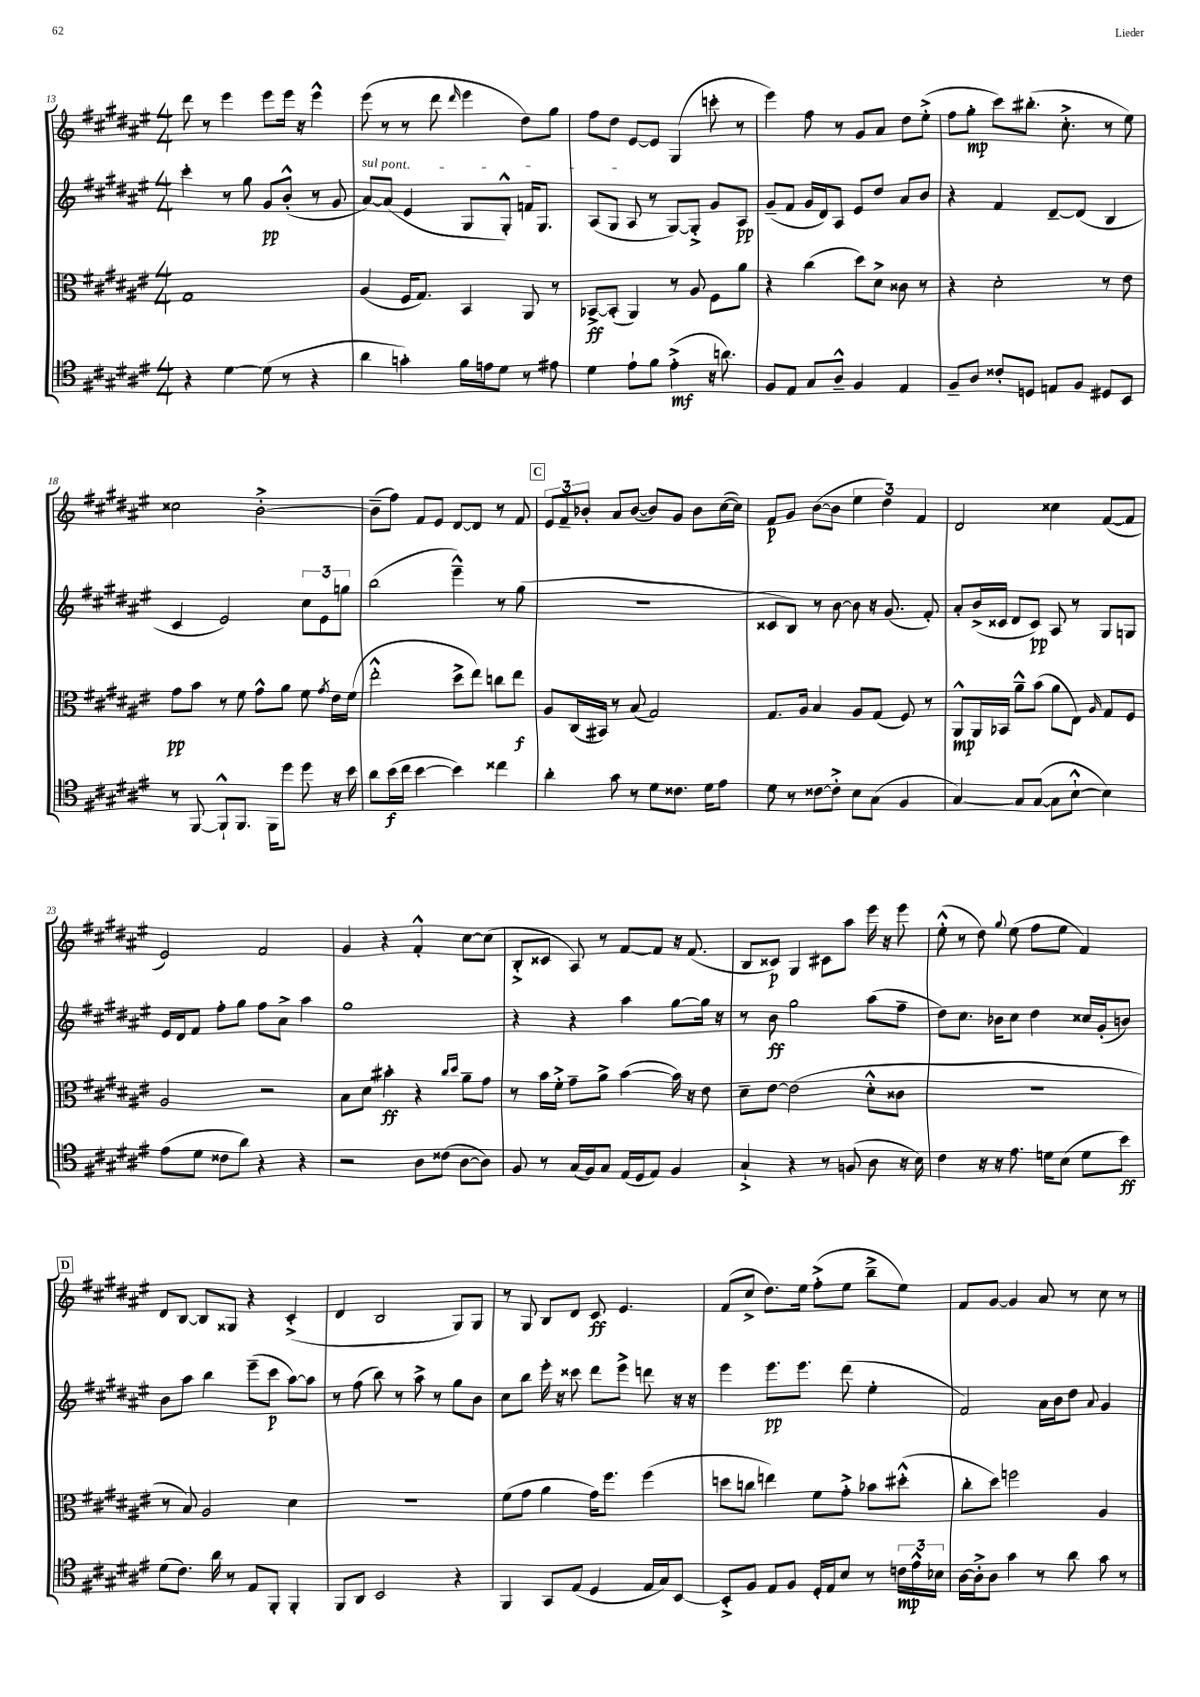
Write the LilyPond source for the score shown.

<<
\new StaffGroup <<
\new Staff = "s0" {
    \clef treble \key fis \major \numericTimeSignature \time 4/4
    \autoBeamOff dis'''8 r8 eis'''4 eis'''8[ eis'''16] r16 eis'''4-^ |
    eis'''8( r8 r8 dis'''8 \grace { dis'''16 } eis'''4 dis''8[) gis''8] |
    fis''8[ dis''8] eis'8[~ eis'8] gis4( c'''8-. r8 |
    eis'''4) fis''8 r8 gis'8[ ais'8] dis''8[ eis''8]-.->( |
    fis''8[ gis''8]-.\mp cis'''8[) bis''8.]-.( cis''8.-.-> r8 eis''8) |
    cisis''2 b'2~-.-> |
    b'8[--( fis''8]) fis'8[ eis'8] dis'8[~ dis'8] r8 fis'8 |
    \mark \markup { \box "C" } \tuplet 3/2 { eis'8[ fis'8-- bes'8]-. } ais'8[ bes'8]~( bes'8[) gis'8] bes'8[ cis''16~( cis''16]) |
    fis'8[\p gis'8] b'8[~( b'8] \tuplet 3/2 { eis''4 dis''4) fis'4 } |
    dis'2 cisis''4 fis'8[~( fis'8] |
    eis'2) fis'2 |
    gis'4 r4 fis'4-.-^ cis''8[~ cis''8]( |
    b8[-.-> cisis'8] ais8) r8 fis'8[~ fis'8] r16 fis'8.( |
    b8[ cisis'8]\p) gis4 cis'8[ ais''8] eis'''16 r16 eis'''8 |
    eis''8-.-^( r8 dis''8) \appoggiatura { gis''8 } eis''8( fis''8[ eis''8] fis'4) |
    \mark \markup { \box "D" } dis'8[ b8]~ b8[ gisis8] r4 cis'4-.->( |
    dis'4 b2 gis8[) gis8] |
    r8 gis8 b8[ dis'8] cis'8\ff eis'4. |
    fis'8[( cis''8]-> dis''8.[) eis''16] fis''8[-.->( eis''8] b''8[---> eis''8]) |
    fis'8[ gis'8]~ gis'4 ais'8 r8 cis''8 r8 \bar "|." |
}
\new Staff = "s1" {
    \clef treble \key fis \major \numericTimeSignature \time 4/4
    \autoBeamOff cis'''4-. r8 gis''8 gis'8[\pp b'8]-.-^( r8 gis'8 |
    \once \override TextSpanner.bound-details.left.text = \markup { \italic "sul pont." } ais'8[~\startTextSpan) ais'8]( eis'4 gis8[ gis8]-.-^) f'16[ gis8.] |
    ais8[( gis8] ais8\stopTextSpan r8 gis8[~) gis8]-.-> gis'8[ ais8]\pp |
    gis'8[--( fis'8] gis'16[ dis'16) ais8] eis'8[ dis''8] ais'8[ b'8] |
    r4 fis'4 dis'8[~-- dis'8]( b4 |
    cis'4 eis'2) \tuplet 3/2 { cis''8[ eis'8 g''8] } |
    b''2( eis'''4---^) r8 gis''8( |
    \mark \markup { \box "C" } R1 |
    cisis'8[ b8]) r8 b'8~ b'8 r16 gis'8.( fis'8-.) |
    ais'8[-. b'16->( cisis'16] dis'8[ cisis'8]\pp) ais8 r8 gis8[ g8] |
    eis'16[ dis'16 fis'8] fis''8[-. gis''8] fis''8[ ais'8]-> ais''4 |
    gis''1 |
    r4 r4 ais''4 gis''8[~ gis''16] r16 |
    r8 b'8\ff gis''2 ais''8[( fis''8]-- |
    dis''8[) cis''8.] bes'16[ cis''8] dis''4 cisis''16[ gis'16-.( b'8]) |
    \mark \markup { \box "D" } b'8[ ais''8] b''4 eis'''8[--( cis'''8]\p ais''8[~) ais''8] |
    r8 fis''8( b''8) r8 ais''8-> r8 gis''8[ b'8] |
    cis''8[ b''8] eis'''16-. r16 cisis'''8 dis'''8[ eis'''8]-> d'''8 r16 r16 |
    eis'''4 eis'''8.[\pp eis'''8.] dis'''8( eis''4-. |
    fis'2) ais'16[ b'16 dis''8] \appoggiatura { ais'8 } gis'4 \bar "|." |
}
\new Staff = "s2" {
    \clef alto \key fis \major \numericTimeSignature \time 4/4
    \autoBeamOff gis1 |
    ais4( fis16[ gis8.]) b,4 ais,8 r8 |
    bes,8[~->\ff bes,8]-.( ais,4) r8 ais8 fis8[ ais'8] |
    r4 cis''4( dis''8[) dis'8]-> cisis'8 r8 |
    r4 dis'2-. r8 eis'8 |
    gis'8[\pp b'8] r8 fis'8 gis'8[-^ ais'8] fis'8 \acciaccatura { gis'8 } eis'16[ fis'16]( |
    eis''2-.-^ dis''8[-> eis''8]) c''8[ eis''8]\f |
    \mark \markup { \box "C" } ais8[ cis16( bis,16]) r8 b8( gis2) |
    gis8.[ ais16] b4 ais8[ gis8]( fis8) r8 |
    ais,8[-^\mp ais,16 bes,16] ais'8[---^ b'8]( ais'8[ eis8]) \grace { ais16 } gis8[ fis8] |
    ais2 r2 |
    b8[ dis'8] bis'4-.\ff r4 \grace { cis''16[ dis''16] } ais'8[-- gis'8] |
    r8 b'16[ fis'16]-.-> gis'8[-- ais'8]-> b'4~( b'16) r16 eis'8 |
    dis'8[-- eis'8]~ eis'2( dis'8[-.-^ cisis'8] |
    R1 |
    \mark \markup { \box "D" } r8 b8) ais2 dis'4 |
    R1 |
    fis'8[( gis'8] ais'4 gis'16[) fis''8.] fis''4( |
    d''8[ c''8] e''4) fis'8[ gis'8]-.-> bes'8[ dis''8]-.-^( |
    cis''8[-. dis''8]) f''2 ais4 \bar "|." |
}
\new Staff = "s3" {
    \clef tenor \key fis \major \numericTimeSignature \time 4/4
    \autoBeamOff r4 dis'4~ dis'8( r8 r4 |
    ais'4 g'4-.) fis'16[ e'16 dis'8] r8 eis'8 |
    dis'4 eis'8[-! fis'8] eis'4-.->\mf( r16 a'8.) |
    fis8[ eis8] gis8[ ais8]---^ fis4 eis4 |
    fis8[-- ais8] cisis'8[-. d8] e8[ fis8] dis8[ b,8] |
    r8 fis,8~ fis,8[-!-^ fis,8.] fis,16[ dis''8] dis''8 r16 b'16 |
    ais'8[ b'16\f( cis''16] b'4~ b'4) cisis''4 |
    \mark \markup { \box "C" } ais'4-. gis'8 r8 dis'8[ cisis'8.] dis'16[ eis'8] |
    dis'8 r8 cisis'8[~ cisis'8]-.-> b8[ gis8]( fis4 |
    gis4~) gis8[ gis8]~( gis8[ b8]~-!-^ b4) |
    eis'8[( dis'8] cisis'8[ ais'8]) r4 r4 |
    r2 ais8[ cisis'8]( ais8[~ ais8]) |
    fis8 r8 gis16[( fis16) gis8] eis16[( dis16 eis8]) fis4 |
    gis4-!-> r4 r8 f8( ais8 r16 b16) |
    cis'4 r16 r16 eis'8. d'16[ b8]( d'8[ b'8]\ff) |
    \mark \markup { \box "D" } dis'8[( cis'8.]) ais'16 r8 eis8[ fis,8]-. fis,4-. |
    fis,8[ ais,8] b,2 r4 |
    fis,4 gis,8[ eis8]( dis4 eis16[ gis16) b,8]~ |
    b,8[-.-> fis8] eis8[ fis8] dis16[-. eis16 b8] r8 \tuplet 3/2 { c'16[\mp eis'16-^ bes16] } |
    ais16[~ ais16-.-> ais8] gis'4 r8 ais'8 gis'8 r8 \bar "|." |
}
>>
>>
\layout { \context { \Score currentBarNumber = #13 } }
